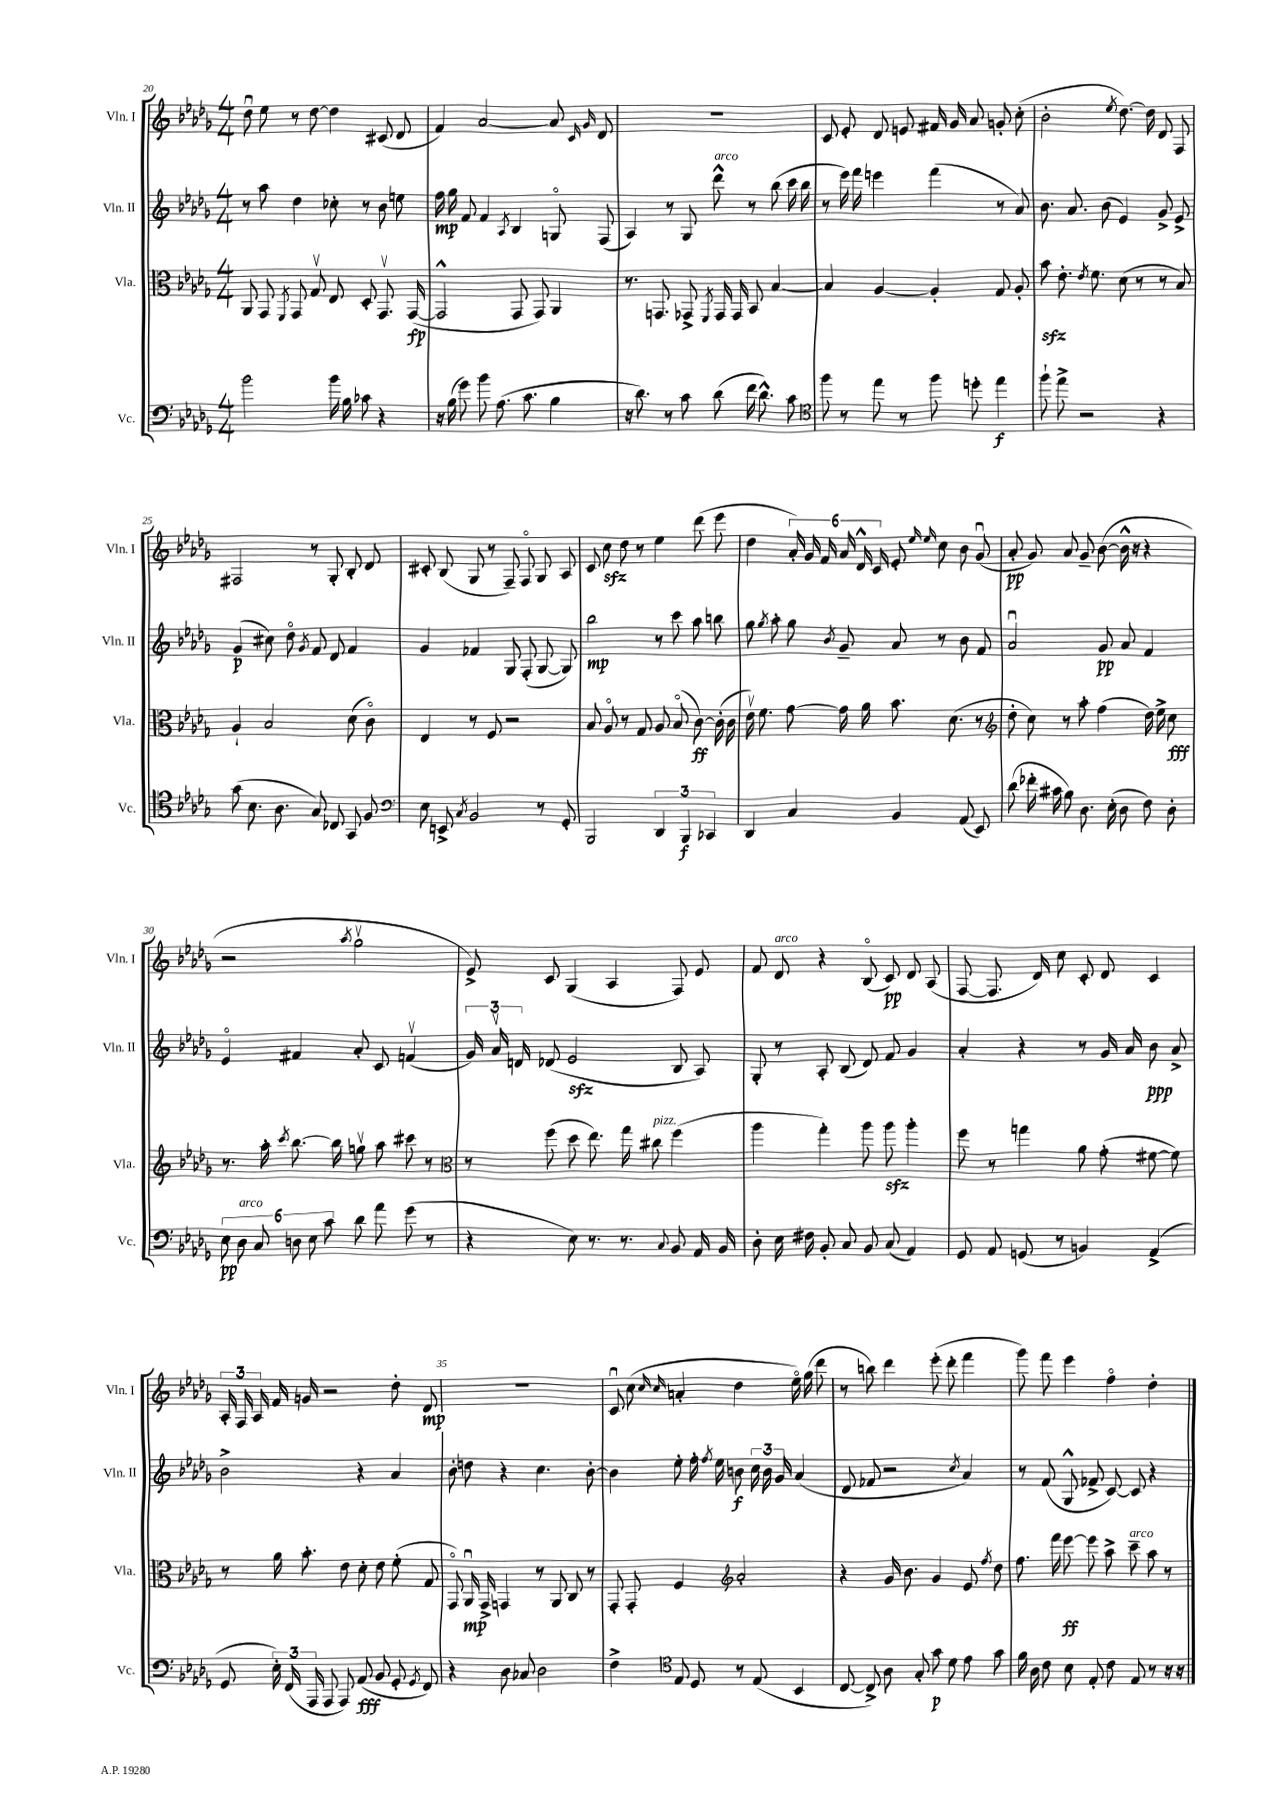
<<
\new StaffGroup <<
\new Staff = "s0" \with { instrumentName = "Vln. I" shortInstrumentName = "Vln. I" } {
    \clef treble \key des \major \numericTimeSignature \time 4/4
    \autoBeamOff des''8\downbow ees''8 r8 des''8~ des''4 cis'8( des'8 |
    f'4) aes'2~ aes'8 \grace { c'16 ges'16 } des'8 |
    R1 |
    c'8 ees'8-. des'8 e'8 fis'16 ges'16 aes'8 g'8-. c''8-.( |
    bes'2-. \acciaccatura { ees''8 } des''8.~) des''16 des'8 f8 |
    fis2 r8 ges8-. bes8-. des'8 |
    cis'8-. bes8( ges8 r8 f8--) f8\flageolet ges8 aes8 |
    c'8 c''8\sfz des''8 r8 ees''4 des'''8( ees'''8 |
    des''4 \tuplet 6/4 { aes'16-.) ges'16 f'16 aes'16 des'16-^ c'16 } ees'8-. \grace { ees''16 ees''16 } c''8 bes'8 ges'8\downbow( |
    aes'8-.\pp ges'8) aes'8 ges'8-- bes'8~( bes'16-^ r16 r4 |
    r2 \acciaccatura { aes''8 } ges''2\upbow |
    ees'8->) c'8 ges4( aes4 f8) ees'8 |
    f'8 des'8^\markup { \italic "arco" } r4 bes8\flageolet( c'8\pp) des'8 aes8( |
    f8~ f8. des'16) c''8 c'8-. des'8 c'4 |
    \tuplet 3/2 { aes16-. f16 aes16 } f'16 g'16 r2 des''8-. des'8\mp |
    R1 |
    c'8\downbow c''8( \grace { c''16 c''16 } a'4-. des''4 ees''16\flageolet) ges''16( des'''8 |
    r8 b''8) des'''4 ees'''8-.( des'''8-. f'''4 |
    ges'''8) f'''8 ees'''4 f''4\flageolet des''4-. \bar "|." |
}
\new Staff = "s1" \with { instrumentName = "Vln. II" shortInstrumentName = "Vln. II" } {
    \clef treble \key des \major \numericTimeSignature \time 4/4
    \autoBeamOff r8 aes''8 des''4 ces''8-. r8 bes'8 e''8 |
    f''16\mp ges''16 f'8 f'4 \acciaccatura { aes8 } bes4 g8\flageolet f8( |
    aes4) r8 ges8 des'''8-^^\markup { \italic "arco" } r8 bes''8( c'''16 bes''16 |
    r8 ees'''16) f'''16 e'''4 f'''4( r8 aes'8) |
    bes'8. aes'8. bes'8( ees'4) ges'8-> ees'8-> |
    ges'4\p( cis''8) des''8\flageolet \acciaccatura { ges'8 } f'8 des'8 f'4 |
    ges'4 fes'4 ges8 f8-.( ges8~ ges8) |
    bes''2\mp r8 c'''8 aes''8 b''8 |
    ges''8 \acciaccatura { ges''8 } aes''8-. ges''8 \acciaccatura { bes'8 } ges'8-- aes'8 r8 bes'8 f'8 |
    aes'2\downbow ges'8\pp aes'8 f'4 |
    ees'4\flageolet fis'4 aes'8-. c'8 f'4\upbow( |
    \tuplet 3/2 { ges'16) aes'16\upbow d'16 } des'8( ees'2\sfz bes8 aes8) |
    ges8-. r8 aes8-. bes8( des'8) f'8 ges'4 |
    aes'4-. r4 r8 ges'16 aes'16 bes'8\ppp aes'8-> |
    bes'2-> r4 aes'4 |
    bes'8-. d''8 r4 c''4. bes'8~-. |
    bes'4 ees''8-. f''16-. \acciaccatura { f''8 } ees''16 b'8\f \tuplet 3/2 { c''16 b'16 ges'16 } aes'4( |
    des'8 fes'8 r2 \acciaccatura { c''8 } aes'4) |
    r8 f'8( ges8-^ fes'8-> c'8~) c'8 r4 \bar "|." |
}
\new Staff = "s2" \with { instrumentName = "Vla." shortInstrumentName = "Vla." } {
    \clef alto \key des \major \numericTimeSignature \time 4/4
    \autoBeamOff aes,8 ges,8 \acciaccatura { f,8 } ges,8 ges8\upbow ees8 des8-. ges,8.\upbow ges,16~\fp( |
    ges,2-^ ges,8 ges,8) aes,4 |
    r8. g,8. ges,8-> \acciaccatura { f,8 } ges,16 ges,16 bes,8 bes4~ |
    bes4 aes4~ aes4-. ges8 aes8-. |
    bes'8\sfz ees'8.-. \acciaccatura { ees'8 } f'8. des'8( r8 r8 bes8) |
    aes4-! bes2 des'8( c'8\flageolet) |
    ees4 r8 f8 r2 |
    bes8 aes8\flageolet r8 ges8 aes8 bes8\flageolet( c'8~\ff) c'16-.( c'16 |
    ees'16\upbow) f'8. ges'8~ ges'16 aes'16 bes'8. des'8.( r8 |
    \clef treble des''8-. c''8) r8 aes''8-. f''4( des''16) ees''16-> c''8\fff |
    r8. aes''16-. \acciaccatura { c'''8 } bes''8.~ bes''16 g''8\upbow aes''8 cis'''8 r8 |
    \clef alto r8 f''8( des''8 ees''8.) ges''16 cis''8^\markup { \italic "pizz." } f''4( |
    aes''4 ges''4-.) aes''8 aes''8\sfz aes''4-. |
    f''8 r8 g''4 aes'8 ges'8-.( fis'8~ fis'8) |
    r8 aes'16 bes'8.-. ees'8 des'8-. ees'8 f'8-.( ges8 |
    ges,8\flageolet) aes,16\downbow\mp ges,16-> g,4 r8 aes,8 c8 r8 |
    ges,8-. ges,8-. f4 \clef treble aes'2-. |
    r4 ges'16 bes'8. ges'4 ees'8 \acciaccatura { f''8 } des''8 |
    f''8. f'''16 ees'''8~\ff ees'''8 aes''8-> c'''8--^\markup { \italic "arco" } aes''8 r8 \bar "|." |
}
\new Staff = "s3" \with { instrumentName = "Vc." shortInstrumentName = "Vc." } {
    \clef bass \key des \major \numericTimeSignature \time 4/4
    \autoBeamOff bes'2 bes'16 bes16 ces'8 r4 |
    r16 bes16( ges'8) bes'8 aes8.( c'8. bes4 |
    r16 des'8.) r8 c'8 des'8( f'16 des'8.-^) c'8 |
    \clef tenor f''8 r8 ees''8 r8 f''8 d''8-. ees''4\f |
    f''8-! ees''8-> r2 r4 |
    ges'8( bes8. aes8. ges8) ces8 ges,8 f8 |
    \clef bass ees8 e,8-> \acciaccatura { c8 } bes,2 r8 ges,8-. |
    bes,,2 \tuplet 3/2 { des,4 bes,,4\f ces,4 } |
    des,4 c4 bes,4 aes,8( ees,8) |
    des'8( fes'16-. cis'16 bes8) des8. ees16-.( des8 f8) des8-. |
    \tuplet 6/4 { ees8\pp des8^\markup { \italic "arco" } c8 d8 ees8 c'8 } des'8 aes'8 ges'8( r8 |
    r4 ees8) r8. r8. \appoggiatura { c8 } bes,8 aes,16 bes,16 |
    des8-. ees16 fis16 bes,8-. c8 bes,8 c8( aes,4) |
    ges,8 aes,8 g,8( r8 b,4) aes,4->( |
    ges,8 \tuplet 3/2 { ees16-.) f,16( aes,,16 } aes,,8 aes,,8) aes,8\fff( bes,8 ges,8-. \acciaccatura { ges,8 } f,8) |
    r4 des8 ces8 des2 |
    f4-> \clef tenor ees8 des8 r8 ees8( bes,4 |
    c8~ c8->) aes8 ges8-. ges'8\p des'8 ees'8 ges'8 |
    f'16 aes16 c'8 bes8 ees8-. c'8 ees8 r8 r16 r16 \bar "|." |
}
>>
>>
\layout { \context { \Score currentBarNumber = #20 \override BarNumber.break-visibility = ##(#f #t #t) barNumberVisibility = #(every-nth-bar-number-visible 5) } }
